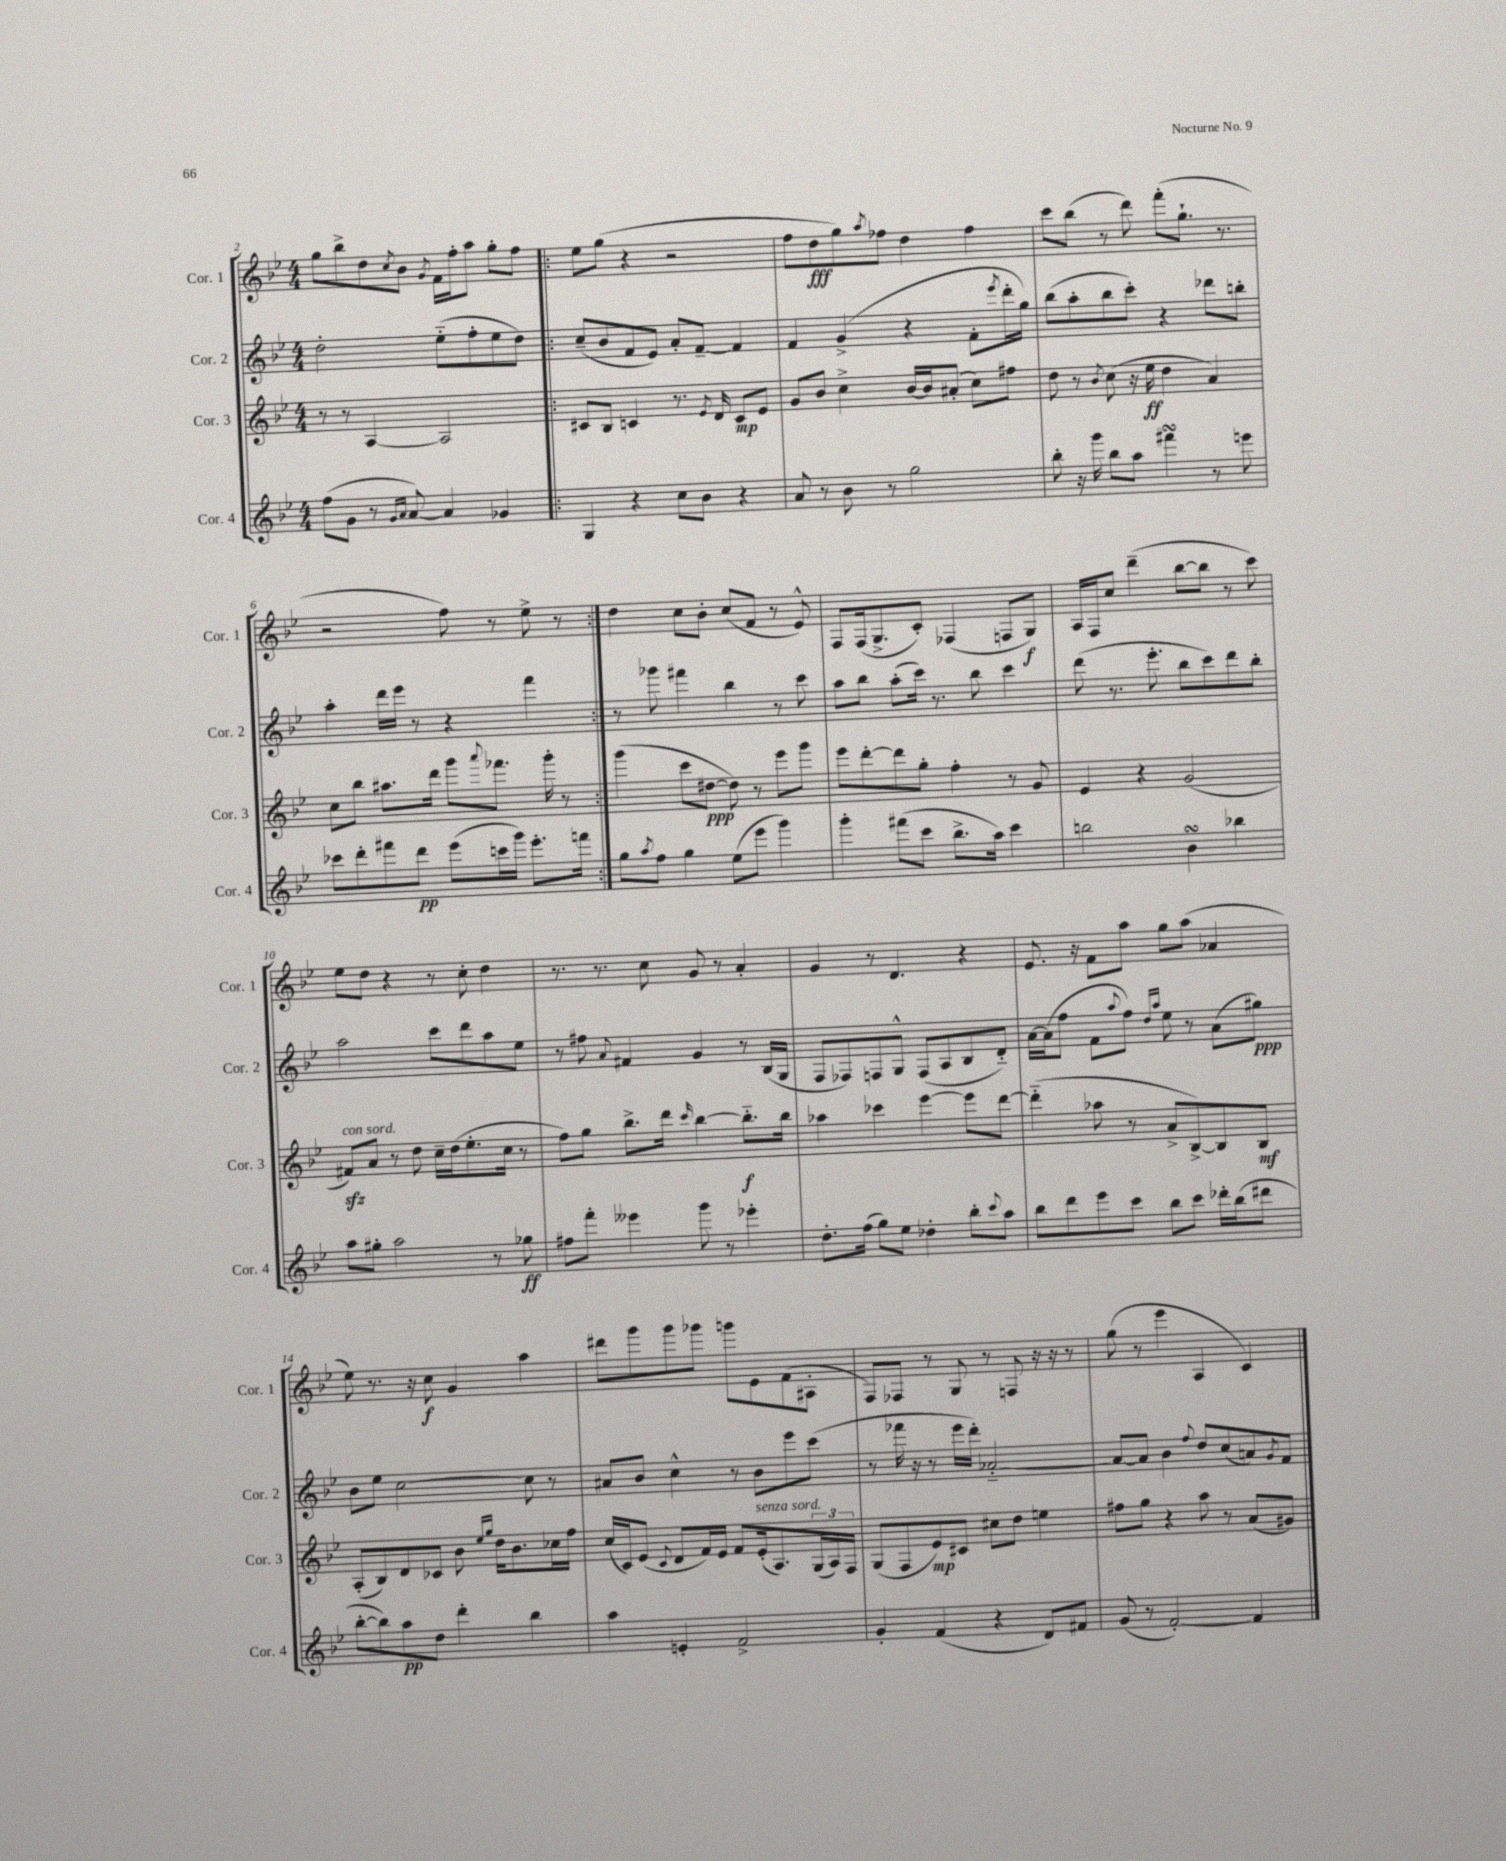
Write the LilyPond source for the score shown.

<<
\new StaffGroup <<
\new Staff = "s0" \with { instrumentName = "Cor. 1" shortInstrumentName = "Cor. 1" } {
    \clef treble \key bes \major \numericTimeSignature \time 4/4
    g''8 bes''8-> d''8 \acciaccatura { c''8 } bes'8 \acciaccatura { g'8 } f'16 f''16-. a''8 g''8-. f''8 |
    \repeat volta 2 { ees''8 g''8( r4 r2 |
    f''8 d''8\fff g''8) \acciaccatura { a''8 } fes''8 d''4 fes''4 |
    c'''8 bes''8( r8 d'''8) f'''8-.( g''8.-! r8. |
    r2 f''8) r8 ees''8-> r8 | }
    d''4 c''8 bes'8-. c''8( f'8 r8 ees'8-^) |
    f8 f16( g8.-> c'8-.) fes4( f8 g8\f) |
    a16 f16 c''8 d'''4--( bes''8~ bes''8 r8 c'''8) |
    ees''8 d''8 r4 r8 c''8-. d''4 |
    r8. r8. c''8 g'8 r8 a'4-. |
    g'4 r8 d'4. r4 |
    ees'8. r16 f'8 a''8 g''8 a''8( aes'4 |
    ees''8) r8. r16 c''8\f g'4 a''4 |
    dis'''8 g'''8 g'''8 ges'''8 g'''8 ees'8 f'8( ais8-. |
    f8) fes8 r8 g8 r8 f8 r16 r16 r8 |
    g''8( r8 ees'''4 a4 c'4) \bar "|." |
}
\new Staff = "s1" \with { instrumentName = "Cor. 2" shortInstrumentName = "Cor. 2" } {
    \clef treble \key bes \major \numericTimeSignature \time 4/4
    d''2-. ees''8-_( f''8-. ees''8 d''8) |
    \repeat volta 2 { c''8--( bes'8 f'8 ees'8) a'8-. f'8~-- f'4 |
    f'4 g'4->( r4 f'8-. \acciaccatura { ees'''8 } d'''16-. g''16) |
    bes''8( a''8-. bes''8 c'''8-.) r4 des'''8 b''8-. |
    a''4-. d'''16 ees'''16 r8 r4 f'''4 | }
    r8 ges'''8 fis'''4 bes''4 r8 c'''8 |
    a''8 bes''8 a''8-.( c'''16) r8. bes''8 c'''4 |
    d'''8( r8. ees'''8.-. bes''8 c'''8) d'''8 bes''8-. |
    a''2 c'''8 d'''8 a''8 ees''8 |
    r8 fis''8 \appoggiatura { a'8 } fis'4 g'4 r8 bes16( g16 |
    f8 fes8) f8 g8-^ f8( a8 bes8 d'8-_) |
    a'16~ a'16( f''8 f'8 \appoggiatura { a''8 } f''8) \grace { d''16 a''16 } ees''8 r8 a'8( gis''8\ppp) |
    bes'8 ees''8 c''2~ c''8 r8 |
    ais'8 bes'8 c''4-^ r8 bes'8 ees'''8 c'''8( |
    r8 fes'''16 r16 r8 ees'''16 d'''16-.) aes'2~-_ |
    aes'8~ aes'8 bes'4 \appoggiatura { f''8 } d''8 c''8( a'8) \acciaccatura { g'8 } f'8 \bar "|." |
}
\new Staff = "s2" \with { instrumentName = "Cor. 3" shortInstrumentName = "Cor. 3" } {
    \clef treble \key bes \major \numericTimeSignature \time 4/4
    r8 r8 a4~ a2 |
    \repeat volta 2 { cis'8 bes8 c'4 r8. \acciaccatura { ees'8 } d'16 c'8\mp ees'8 |
    g'8 bes'8 c''4-> bes'16~ bes'16 ais'8-.( c''8) fis''8 |
    d''8 r8 \acciaccatura { bes'8 } c''8( r16 ees''16\ff d''4 a'4) |
    c''8 bes''8 ais''8. d'''16 g'''8 \appoggiatura { a'''8 } fes'''8. g'''16-. r8 | }
    g'''4( c'''8 dis''8~\ppp dis''8) r8 ees'''8 g'''8 |
    ees'''8 d'''8~-. d'''8 g''8-. f''4-. r8 g'8 |
    ees'4 r4 g'2( |
    fis'8\sfz^\markup { \italic "con sord." }) a'8 r8 d''8 c''16-- d''16( ees''8.-. c''16 r8 |
    f''8) g''8 bes''8.-> d'''16 \grace { c'''16 } bes''4~ bes''8.-_\f bes''16 |
    aes''4 ces'''4 ees'''4~ ees'''8 d'''8~ |
    d'''4-_( aes''8 r8 a'8-> bes8~->) bes8 bes8\mf |
    a8-.( bes8) d'8 ces'8 bes'8 \grace { ees''16 g''16 } d''16 bes'8. ces''16 f''16 |
    c''16( c'16) ees'8( \appoggiatura { c'8 } d'8 f'16) ees'16 f'8 ees'16-.^\markup { \italic "senza sord." }( a8.) \tuplet 3/2 { g16( a16) f16 } |
    g8( f8 ees'8\mp) cis'8 cis''8 d''8 e''4 |
    fis''8 g''8 r4 a''8 r8 a'8( gis'8) \bar "|." |
}
\new Staff = "s3" \with { instrumentName = "Cor. 4" shortInstrumentName = "Cor. 4" } {
    \clef treble \key bes \major \numericTimeSignature \time 4/4
    f''8( g'8 r8 \grace { g'16 a'16 } a'8~) a'4 ges'4 |
    \repeat volta 2 { g4 r4 c''8 bes'8 r4 |
    a'8 r8 bes'8 r8 g''2 |
    bes''8-. r16 g'''16 bes''8 a''8 fis'''4\turn r8 e'''8 |
    ces'''8 d'''8-. fis'''8 d'''8\pp ees'''8( c'''16 g'''16) ees'''8.-. f'''16 | }
    g''8 \acciaccatura { a''8 } f''8 g''4 ees''8( ees'''8 g'''4) |
    g'''4-. fis'''8( c'''8 bes''8.-> a''16) c'''4 |
    b''2 bes'4\turn bes''4 |
    a''8 gis''8-. a''2 r8 ges''8\ff |
    fis''8 f'''8-. eeses'''4 g'''8 r8 ees'''4-. |
    d''8.-. f''16( g''8) ees''8 des''4-. bes''8-. \appoggiatura { c'''8 } a''8 |
    bes''8 d'''8 ees'''8 c'''8 bes''8 c'''8 des'''16-. bes''16( dis'''8 |
    bes''8~-. bes''8) a''8\pp d''8 d'''4-. bes''4 |
    a''4 e'4-. f'2-> |
    g'4-. f'4( r4 d'8) fis'8 |
    g'8( r8 f'2~-.) f'4 \bar "|." |
}
>>
>>
\layout { \context { \Score currentBarNumber = #2 } }
